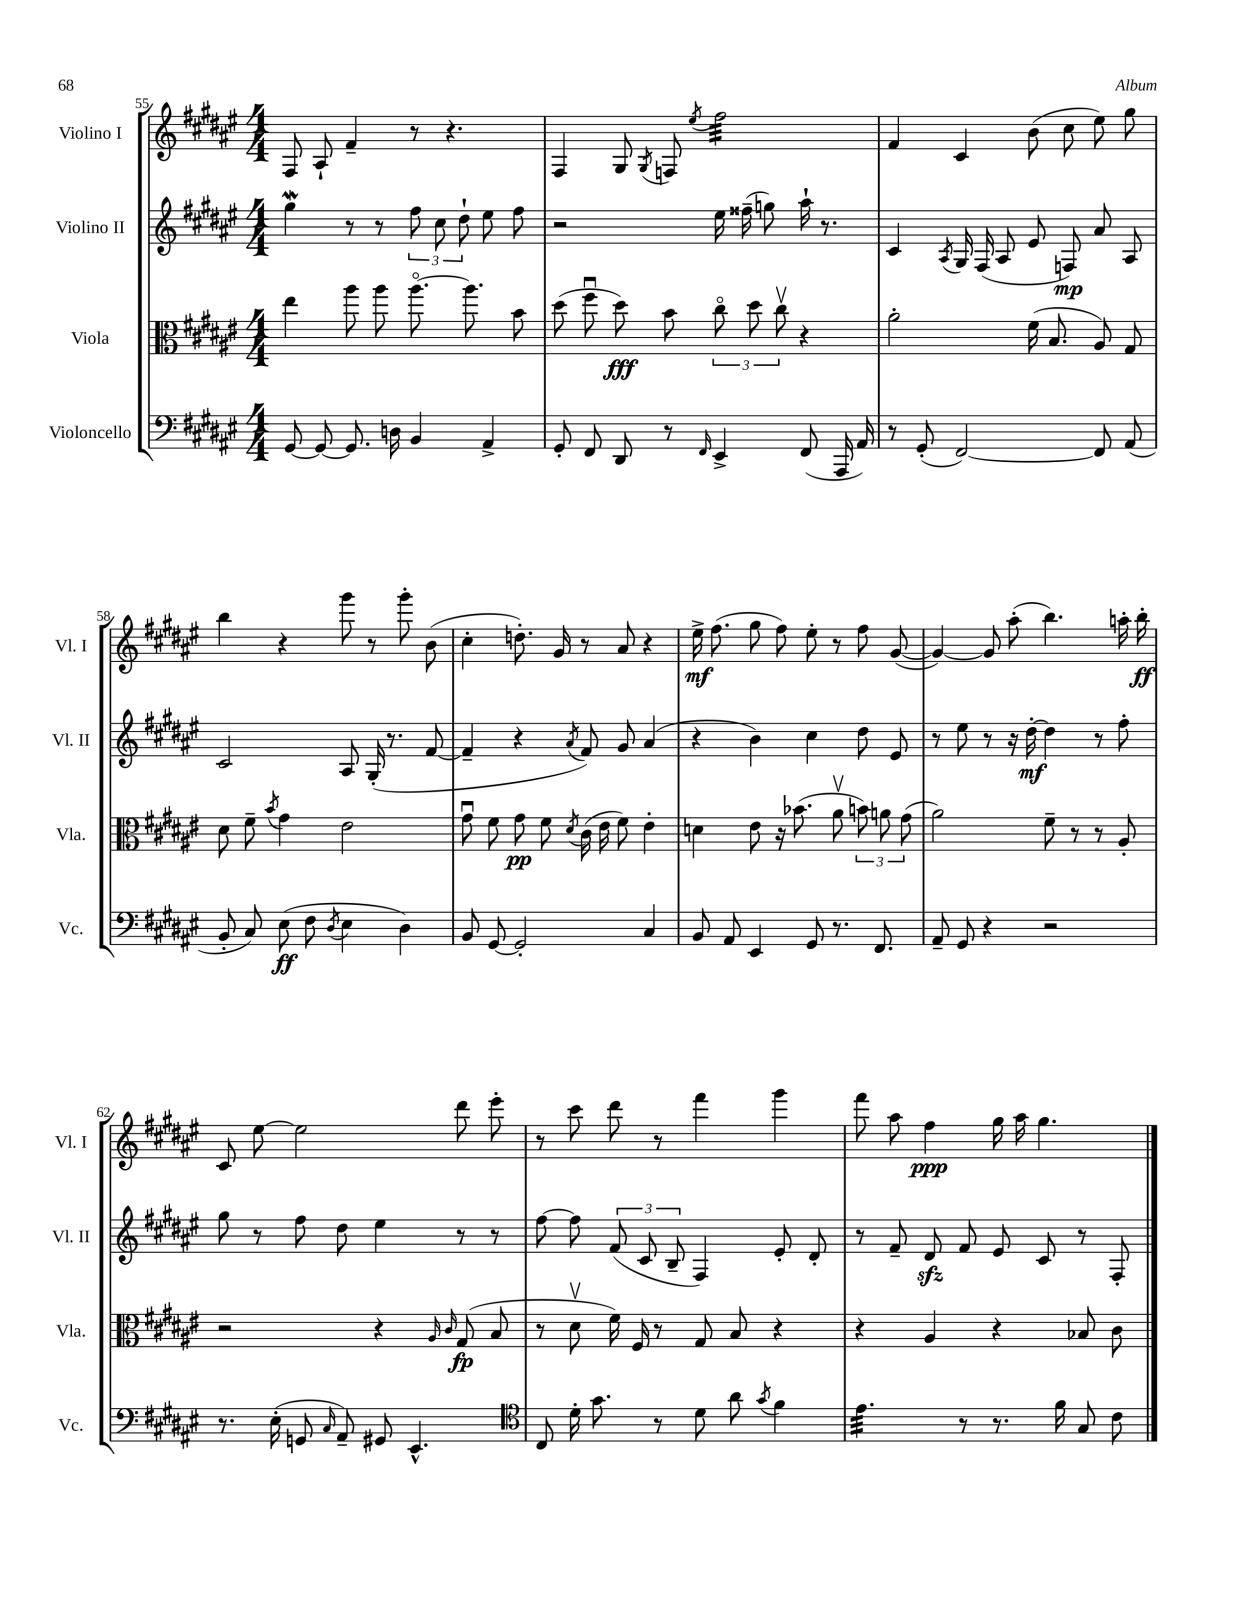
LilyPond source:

<<
\new StaffGroup <<
\new Staff = "s0" \with { instrumentName = "Violino I" shortInstrumentName = "Vl. I" } {
    \clef treble \key fis \major \numericTimeSignature \time 4/4
    \autoBeamOff fis8 ais8-! fis'4-- r8 r4. |
    fis4 gis8 \acciaccatura { gis8 } f8 \acciaccatura { eis''8 } fis''2:32 |
    fis'4 cis'4 b'8( cis''8 eis''8) gis''8 |
    b''4 r4 gis'''8 r8 gis'''8-. b'8( |
    cis''4-. d''8.-.) gis'16 r8 ais'8 r4 |
    eis''16->\mf fis''8.( gis''8 fis''8) eis''8-. r8 fis''8 gis'8~( |
    gis'4~) gis'8 ais''8-.( b''4.) a''16-. b''16-.\ff |
    cis'8 eis''8~ eis''2 dis'''8 eis'''8-. |
    r8 cis'''8 dis'''8 r8 fis'''4 gis'''4 |
    fis'''8 ais''8 fis''4\ppp gis''16 ais''16 gis''4. \bar "|." |
}
\new Staff = "s1" \with { instrumentName = "Violino II" shortInstrumentName = "Vl. II" } {
    \clef treble \key fis \major \numericTimeSignature \time 4/4
    \autoBeamOff gis''4\mordent r8 r8 \tuplet 3/2 { fis''8 cis''8 dis''8-! } eis''8 fis''8 |
    r2 eis''16 fisis''16--( g''8) ais''16-! r8. |
    cis'4 \acciaccatura { ais8 } gis16 fis16( ais8 eis'8 f8\mp) ais'8 ais8 |
    cis'2 ais8 gis16-.( r8. fis'8~ |
    fis'4-- r4 \acciaccatura { ais'8 } fis'8) gis'8 ais'4( |
    r4 b'4) cis''4 dis''8 eis'8 |
    r8 eis''8 r8 r16 dis''16~-.\mf dis''4 r8 fis''8-. |
    gis''8 r8 fis''8 dis''8 eis''4 r8 r8 |
    fis''8~ fis''8 \tuplet 3/2 { fis'8( cis'8 b8-- } fis4) eis'8-. dis'8-. |
    r8 fis'8-- dis'8\sfz fis'8 eis'8 cis'8 r8 fis8-. \bar "|." |
}
\new Staff = "s2" \with { instrumentName = "Viola" shortInstrumentName = "Vla." } {
    \clef alto \key fis \major \numericTimeSignature \time 4/4
    \autoBeamOff eis''4 ais''8 ais''8 ais''8.~\flageolet ais''8. b'8 |
    dis''8( fis''8\downbow dis''8\fff) b'8 \tuplet 3/2 { cis''8\flageolet dis''8 cis''8\upbow } r4 |
    ais'2-. fis'16( b8. ais8) gis8 |
    dis'8 fis'8-- \acciaccatura { b'8 } gis'4 eis'2 |
    gis'8\downbow fis'8 gis'8\pp fis'8 \acciaccatura { dis'8 } cis'16( eis'16 fis'8) eis'4-. |
    d'4 eis'8 r16 bes'8.( ais'8\upbow \tuplet 3/2 { b'8) a'8 gis'8( } |
    ais'2) fis'8-- r8 r8 ais8-. |
    r2 r4 \grace { ais16 cis'16 } gis8\fp( b8 |
    r8 dis'8\upbow fis'16) fis16 r8 gis8 b8 r4 |
    r4 ais4 r4 bes8 cis'8 \bar "|." |
}
\new Staff = "s3" \with { instrumentName = "Violoncello" shortInstrumentName = "Vc." } {
    \clef bass \key fis \major \numericTimeSignature \time 4/4
    \autoBeamOff gis,8~ gis,8~ gis,8. d16 b,4 ais,4-> |
    gis,8-. fis,8 dis,8 r8 \grace { fis,16 } eis,4-> fis,8( ais,,16 ais,16) |
    r8 gis,8-.( fis,2~) fis,8 ais,8( |
    b,8-. cis8) eis8\ff( fis8 \acciaccatura { dis8 } eis4 dis4) |
    b,8 gis,8~ gis,2-. cis4 |
    b,8 ais,8 eis,4 gis,8 r8. fis,8. |
    ais,8-- gis,8 r4 r2 |
    r8. eis16-.( g,8 \grace { cis16 } ais,8--) gis,8 eis,4.-^ |
    \clef tenor cis8 dis'16-. gis'8. r8 dis'8 ais'8 \acciaccatura { gis'8 } fis'4 |
    eis'4.:32 r8 r8. fis'16 gis8 cis'8 \bar "|." |
}
>>
>>
\layout { \context { \Score currentBarNumber = #55 } }
